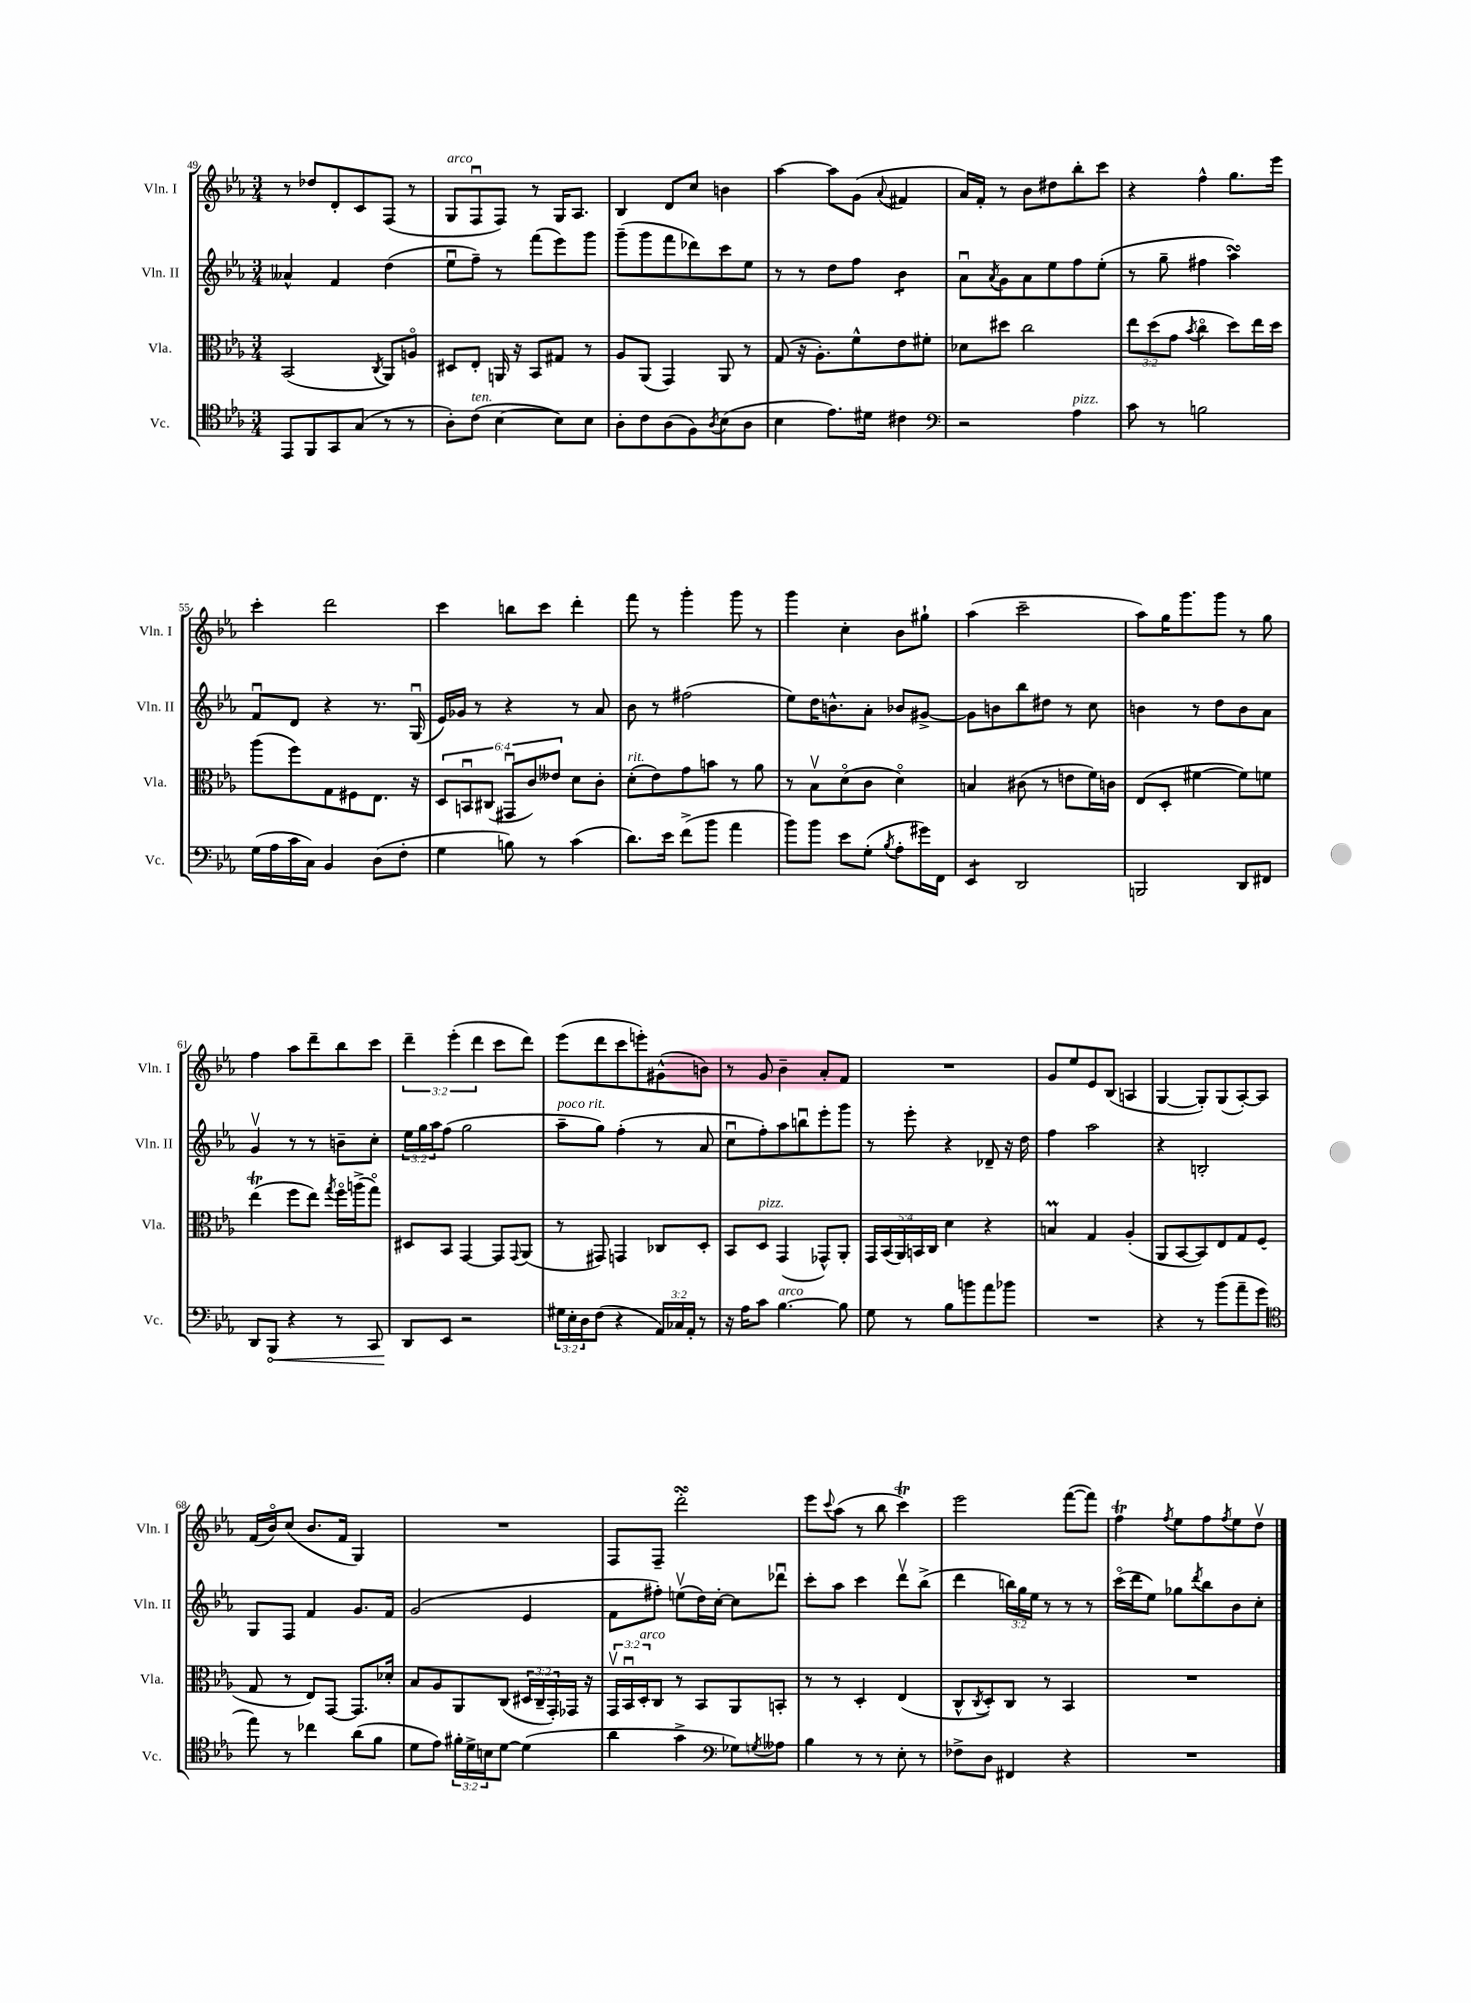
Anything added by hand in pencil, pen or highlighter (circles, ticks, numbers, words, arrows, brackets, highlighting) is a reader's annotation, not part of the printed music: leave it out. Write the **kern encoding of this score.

**kern	**dynam	**kern	**kern	**kern
*part4	*part4	*part3	*part2	*part1
*staff4	*staff4	*staff3	*staff2	*staff1
*I"Vc.	*	*I"Vla.	*I"Vln. II	*I"Vln. I
*I'Vc.	*	*I'Vla.	*I'Vln. II	*I'Vln. I
*clefC4	*	*clefC3	*clefG2	*clefG2
*k[b-e-a-]	*	*k[b-e-a-]	*k[b-e-a-]	*k[b-e-a-]
*M3/4	*	*M3/4	*M3/4	*M3/4
=49	=49	=49	=49	=49
8EE-/L	.	(2BB-/	4a--X^^/	8r
8FF/	.	.	.	8dd-X/L
8GG/	.	.	4f/	8d'/
(8G/J	.	.	.	8c/
.	.	8qC/	.	.
8r	.	8AA-/L)	(4dd\	(8F/J
8r	.	8An/J	.	8r
=50	=50	=50	=50	=50
!	!	!	!	!LO:TX:a:i:t=arco
8A-'\L)	.	8D#X/L	8ee-u\L	8G/L
!LO:TX:a:i:t=ten.	!	!	!	!
(8c\J	.	8E-'/J	8ff~\J)	8Fu/
[4B-\	.	16AAn/	8r	8F/J)
.	.	16r	.	.
.	.	8BB-/L	(8fff\L	8r
8B-\L])	.	8G#X/J	8eee-\)	16G/KL
.	.	.	.	8.A-/J
8B-\J	.	8r	8ggg\J	.
=51	=51	=51	=51	=51
8A-'\L	.	8A-/L	(8ggg~\L	4B-/
8c\	.	(8AA-/J	8ggg\	.
(8A-\	.	4GG/)	8fff\	8d/L
8F\)	.	.	8ddd-X\)	8cc/J
8qA-/	.	.	.	.
(8B-\	.	8AA-/	8ccc\	4bn\
8A-\J	.	8r	8ee-\J	.
=52	=52	=52	=52	=52
4B-\	.	(8G/	8r	[4aa-\
.	.	16r	8r	.
.	.	8.A-'\L)	.	.
8.e-\L)	.	.	8dd\L	8aa-\L]
.	.	8f^^\	8ff\J	(8g\J
16d#X\Jk	.	.	.	.
.	.	.	.	8qqa-/
*	*	*	*tremolo	*
4c#X\	.	8e-\	8b-\L	4f#X/
.	.	8f#X'\J	8b-\J	.
*	*	*	*Xtremolo	*
=53	=53	=53	=53	=53
*clefF4	*	*	*	*
2r	.	8d-X\L	8a-u\L	16a-/LL)
.	.	.	.	16f'/JJ
.	.	.	8qa-/	.
.	.	8dd#X\J	8g\	8r
.	.	2cc\	8a-\	8b-\L
.	.	.	8ee-\	8dd#X\
!LO:TX:a:i:t=pizz.	!	!	!	!
4A-\	.	.	8ff\	8bb-'\
.	.	.	(8ee-'\J	8ccc\J
=54	=54	=54	=54	=54
8c\	.	12ee-\L	8r	4r
.	.	(12dd\	.	.
8r	.	.	8gg~\	.
.	.	12g\J	.	.
.	.	8qb-/	.	.
2Bn\	.	4cc\	4ff#X\	4ff^^\
.	.	8dd\L)	4aa-sSSs\)	8.gg\L
.	.	16ee-\L	.	.
.	.	16dd\JJ	.	16eee-\Jk
!!LO:LB:g=z
=55	=55	=55	=55	=55
(16G\LL	.	(8aa-\L	8fu/L	4ccc'\
16A-\	.	.	.	.
16c\	.	8ff\)	8d/J	.
16C\JJ)	.	.	.	.
4BB-/	.	8G\	4r	2ddd\
.	.	8F#X\	.	.
(8D\L	.	8.E-\J	8.r	.
8F'\J	.	.	.	.
.	.	16r	(16Gu/	.
=56	=56	=56	=56	=56
4G\	.	12D/L	16e-/LL)	4ccc\
.	.	.	16g-X/JJ	.
.	.	12BBnu/	.	.
.	.	.	8r	.
.	.	(12C#X/J	.	.
8Bn\)	.	12GG#Xu/L	4r	8bbn\L
.	.	12c/)	.	.
8r	.	.	.	8ccc\J
.	.	12e--X/J	.	.
(4c\	.	8d\L	8r	4ddd'\
.	.	8c'\J	8a-/	.
=57	=57	=57	=57	=57
!	!	!LO:TX:a:i:t=rit.	!	!
8.d\L)	.	(8d'\L	8b-\	8fff\
.	.	8e-\)	8r	8r
16e-\Jk	.	.	.	.
(8f^\L	.	8g\	(2ff#X\	4ggg'\
8b-\J	.	8bn\J	.	.
4a-\	.	8r	.	8ggg\
.	.	8a-\	.	8r
=58	=58	=58	=58	=58
8b-\L)	.	8r	8ee-\L)	4ggg\
8b-\J	.	8B-v\L	16dd\K	.
.	.	.	8.bn^^\	.
8e-\L	.	(8d\	.	4cc'\
(8G'\J	.	8c\J	8a-'\J	.
8qB-/	.	.	.	.
8A-'\L	.	4d\)	8b-X/L	8b-\L
16g#X\L)	.	.	[8g#X^/J	8gg#X`\J
16FF\JJ	.	.	.	.
=59	=59	=59	=59	=59
*tremolo	*	*	*	*
8EE-/L	.	4Bn/	8g#\L]	(4aa-\
8EE-/J	.	.	8bn\	.
*Xtremolo	*	*	*	*
2DD/	.	(8c#X\	8bb-\	2ccc~\
.	.	8r	8dd#X\J	.
.	.	8en\L	8r	.
.	.	16f\L)	8cc\	.
.	.	16cn\JJ	.	.
=60	=60	=60	=60	=60
2BBBn/	.	(8E-/L	4bn\	8aa-\L)
.	.	8D'/J	.	16gg\K
.	.	.	.	8.ggg\
.	.	[4f#X\	8r	.
.	.	.	8dd\L	8ggg\J
8DD/L	.	8f#\L])	8b\	8r
8FF#X/J	.	8fn\J	8a-\J	8gg\
!!LO:LB:g=z
=61	=61	=61	=61	=61
8DD/L	.	(4ee-T\	4gv/	4ff\
!	!LO:HP:b	!	!	!
8BBB-/J	<	.	.	.
4r	.	8ff\L	8r	8aa-\L
.	.	8ee-\J)	8r	8ddd~\
.	.	8qgg/	.	.
8r	.	16ff\LL	8bn~\L	8bb-\
.	.	(16aan^\J	.	.
8CC/	.	8gg\J)	8cc'\J	8ccc\J
=62	=62	=62	=62	=62
8DD/L	.	8D#X/L	24ee-\LL	6ddd~\
.	.	.	24gg\	.
.	.	.	24aa-\J	.
8EE-/J	[	8BB-/J	(8ff\J	.
.	.	.	.	(6eee-'\
2r	.	[4GG/	2gg\	.
.	.	.	.	6ddd\
.	.	8GG/L]	.	8ccc\L
.	.	8qqGG/	.	.
.	.	(8AA-/J	.	8ddd\J)
=63	=63	=63	=63	=63
!	!	!	!LO:TX:a:i:t=poco rit.	!
24G#X\LL	.	8r	8aa-~\L	(8eee-\L
24E-'\	.	.	.	.
24D\J	.	.	.	.
(8F\J	.	8GG#X/)	8gg\J)	8ddd\
4r	.	4GGn/	(4ff'\	8ccc\
.	.	.	.	8eeen'\)
24AA-/LL)	.	8C-X/L	8r	(8g#X^^\
24C-X/	.	.	.	.
24AA-'/JJ	.	.	.	.
8r	.	8D'/J	8a-/	8bn\J)
=64	=64	=64	=64	=64
16r	.	8BB-/L	8ccu\L	8r
16A-\KL	.	.	.	.
!	!	!LO:TX:a:i:t=pizz.	!	!
8c\J	.	8D/J	8ff'\)	8g/
!LO:TX:a:i:t=arco	!	!	!	!
[4.B-\	.	(4GG/	8aa-\	4b-~\
.	.	.	8bbnu\	.
.	.	8GG-X^^/L)	8eee-'\	8a-'/L
8B-\]	.	8AA-'/J	8ggg\J	8f/J
=65	=65	=65	=65	=65
8G\	.	20GG/LL	8r	2.r
.	.	(20BB-/	.	.
.	.	20AA-/)	.	.
8r	.	.	8eee-'\	.
.	.	20BBn/	.	.
.	.	20C/JJ	.	.
8B-\L	.	4d\	4r	.
8bn\	.	.	.	.
8a-\	.	4r	8d-X~/	.
8b-X\J	.	.	16r	.
.	.	.	16dd\	.
=66	=66	=66	=66	=66
2.r	.	4Bnm/	4ff\	8g/L
.	.	.	.	8ee-/
.	.	4G/	2aa-\	8e-/
.	.	.	.	(8B-/J
.	.	(4A-'/	.	4An/
=67	=67	=67	=67	=67
4r	.	8AA-/L	4r	[4G/
.	.	[8BB-/	.	.
8r	.	8BB-/])	2Bn'/	8G'/L])
(8b-\L	.	8E-/	.	(8G/
8a-~\	.	8G/	.	[8A-'/)
8g\J	.	(8F/J	.	8A-/J]
!!LO:LB:g=z
=68	=68	=68	=68	=68
*clefC4	*	*	*	*
8ee-\)	.	8G/	8G/L	(16f/LL
.	.	.	.	16b-/J)
8r	.	8r	8F/J	(8cc/J
4cc-X\	.	8E-/L)	4f/	8.b-/L
.	.	[8GG/J	.	.
.	.	.	.	16f/Jk
(8a-\L	.	8.GG/L]	8.g/L	4G/)
8f\J	.	.	.	.
.	.	16d-X'/Jk	16f/Jk	.
=69	=69	=69	=69	=69
8d\L	.	8B-/L	(2g/	2.r
8e-\J)	.	8A-/	.	.
24f#X'\LL	.	8AA-/	.	.
24d^\	.	.	.	.
24Bn\J	.	.	.	.
[8d\J	.	(8C/J	.	.
(4d\]	.	24D#X/LL	4e-/	.
.	.	24C~/	.	.
.	.	24GG'/)	.	.
.	.	16GG-X/JJ	.	.
.	.	16r	.	.
=70	=70	=70	=70	=70
4a-\	.	24GGv/LL	8f\L	8F/L
.	.	24BB-u/	.	.
!	!	!LO:TX:a:i:t=arco	!	!
.	.	24D'/J	.	.
.	.	8C/J	8ff#X'\J)	8F~/J
4g^\	.	8r	(8eenv\L	2dddsSsS'\
.	.	8BB-/L	16dd\L)	.
.	.	.	[16cc'\JJ	.
*clefF4	*	*	*	*
8G-X\L)	.	8AA-/	8cc\L]	.
8qGn/	.	.	.	.
8A--X\J	.	8BBn'/J	8ddd-Xu\J	.
=71	=71	=71	=71	=71
4B-\	.	8r	8ccc'\L	8eee-\L
.	.	.	.	8qqccc/
.	.	8r	8aa-\J	(8aa-\J
8r	.	4D'/	4ccc\	8r
8r	.	.	.	8bb-\
8E-'\	.	(4E-/	8dddv\L	4cccT\)
8r	.	.	(8bb-^\J	.
=72	=72	=72	=72	=72
8F-X^\L	.	8C^^/L	4ddd\	2eee-\
.	.	8qC/	.	.
8D\J	.	8D'/)	.	.
4FF#X/	.	8C/J	24bbn\LL)	.
.	.	.	24gg\	.
.	.	.	24ee-\JJ	.
.	.	8r	8r	.
4r	.	4BB-/	8r	([8fff\L
.	.	.	8r	8fff\J])
=73	=73	=73	=73	=73
2.r	.	2.r	(16ccc\LL	4ffT\
.	.	.	16ddd\J	.
.	.	.	8ee-\J)	.
.	.	.	.	8qff/
.	.	.	8gg-X\L	8ee-\L
.	.	.	8qddd/	.
.	.	.	8bb-\	8ff\
.	.	.	.	8qff/
.	.	.	8b-\	8ee-\
.	.	.	8cc'\J	8ddv\J
==	==	==	==	==
*-	*-	*-	*-	*-
